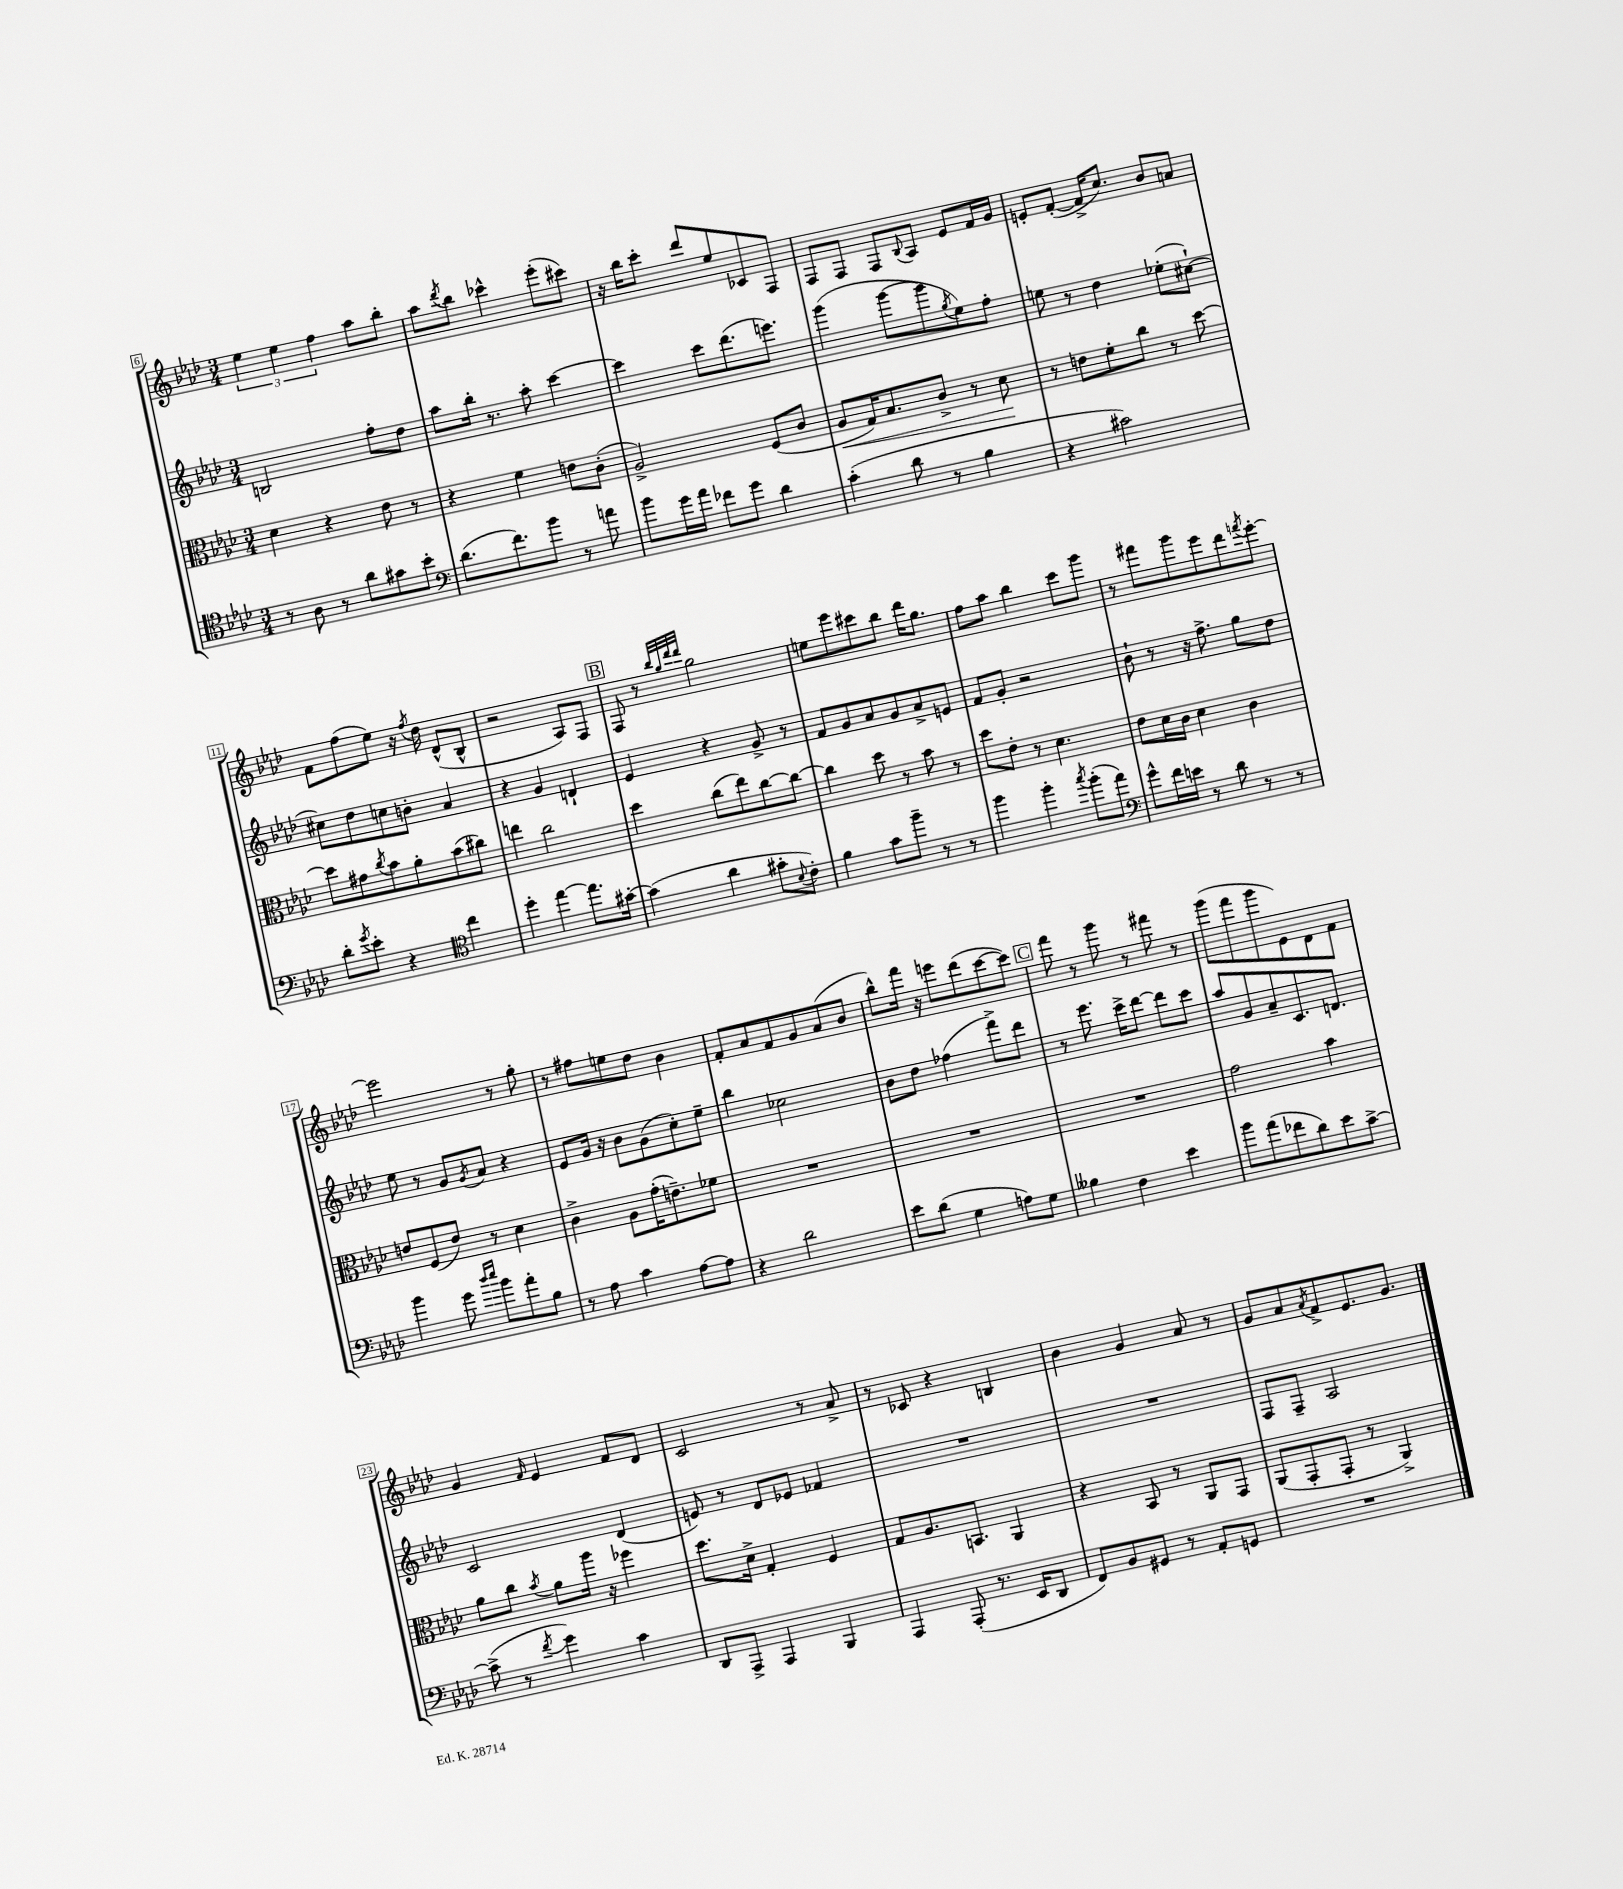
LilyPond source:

<<
\new StaffGroup <<
\new Staff = "s0" {
    \clef treble \key aes \major \numericTimeSignature \time 3/4
    \tuplet 3/2 { ees''4 ees''4 f''4 } aes''8 bes''8-. |
    aes''8 \acciaccatura { des'''8 } bes''8 ces'''4-^ ees'''8-.( cis'''8) |
    r16 bes''16 c'''8-. des'''8 ees''8 ces'8 f8 |
    f8 f8 f8 \appoggiatura { bes8 } aes8 ees'8 f'16 g'16 |
    e'8-. f'8~-.( f'16-> c''8.) bes'8 a'8 |
    f'8 f''8( ees''8) r16 \acciaccatura { f''8 } des''16 des'8-^( bes8-^ |
    r2 aes8) f8 |
    \mark \markup { \box "B" } f8 r8 \grace { bes''32 g''32 des'''32 des'''32 } g''2 |
    e''8 ees'''8 cis'''8 bes''8 des'''16 g''8. |
    f''8 aes''8 bes''4 c'''8 g'''8 |
    r8 fis'''8 g'''8 ees'''8 des'''8 \acciaccatura { f'''8 } ees'''8~-. |
    ees'''2 r8 g''8-. |
    r8 fis''8 e''8 des''8 bes'4 |
    f'8-. aes'8 f'8 g'8 aes'8( bes'8 |
    bes''8-^) f'''16 r16 e'''8 des'''8( c'''8~ c'''8) |
    \mark \markup { \box "C" } f'''8 r8 g'''8 r8 fis'''8 r8 |
    g'''8( f'''8 g'''8 ees'8) des'8 f'8 |
    g'4 \grace { f'16 } ees'4 f'8 des'8 |
    c'2 r8 aes'8-> |
    r8 ces'8 r4 b4 |
    bes'4 g'4 aes'8 r8 |
    g'8 aes'8 \acciaccatura { aes'8 } f'8-> ees'8. g'8. \bar "|." |
}
\new Staff = "s1" {
    \clef treble \key aes \major \numericTimeSignature \time 3/4
    b2 f''8-. des''8 |
    aes''8 bes''16-. r8. aes''8-. c'''4~ |
    c'''4 c'''8 des'''8.( e'''8.) |
    g'''4( g'''8~ g'''8 \acciaccatura { g''8 } ees''8) f''8-. |
    e''8 r8 des''4 ees''8-.( cis''8~-!) |
    cis''8 des''8 c''8 b'8-. aes'4 |
    r4 g'4 d'4-! |
    \mark \markup { \box "B" } ees'4 r4 g'8-> r8 |
    f'8 g'8 aes'8 g'8 aes'8-> e'8 |
    f'8 g'8-. r2 |
    bes'8-! r8 r16 f''8.-> g''8 des''8 |
    ees''8 r8 g'8 \acciaccatura { g'8 } aes'8 r4 |
    ees'8 g'16 r16 bes'8 g'8( c''8-.) ees''8-- |
    bes''4 ces''2 |
    bes'8 des''8 fes''4( f'''8->) des'''8 |
    \mark \markup { \box "C" } r8 ees'''8. c'''16-> des'''8~ des'''8 c'''8 |
    aes''8 g'8 aes'8-- c'8. d'8. |
    c'2 des'4( |
    e'8) r8 des'8 ees'8 fes'4 |
    R2. |
    R2. |
    f8 f8-- aes2 \bar "|." |
}
\new Staff = "s2" {
    \clef alto \key aes \major \numericTimeSignature \time 3/4
    des'4 r4 ees'8 r8 |
    r4 f'4 e'8 c'8-.( |
    aes2->) f8( c'8 |
    aes8\< g16) bes8. c'8-> r8 des'8\! |
    r8 e'8 f'8-. c''8 r8 des''8~ |
    des''8 gis'8 \acciaccatura { c''8 } bes'8 aes'8-. bes'8( cis''8) |
    e''4 c''2 |
    \mark \markup { \box "B" } des''4 c''8( ees''8) c''8~ c''8~ |
    c''4 des''8 r8 bes'8 r8 |
    des''8 ees'8-. r8 des'4. |
    ees'8 des'16 c'16 des'4 c'4 |
    e'8 f8( e'8) r8 des'4 |
    c'4-> aes8 g'16-.( e'8.--) fes'8 |
    R2. |
    R2. |
    \mark \markup { \box "C" } R2. |
    g'2 bes'4 |
    aes'8 c''8 \acciaccatura { bes'8 } aes'8 aes''16 r16 fes''4 |
    des''8. des'16-> g4-. f4 |
    g8 aes8. b,8. aes,4 |
    r4 bes,8 r8 aes,8 g,8 |
    aes,8( g,8-. g,8-. r8 aes,4->) \bar "|." |
}
\new Staff = "s3" {
    \clef tenor \key aes \major \numericTimeSignature \time 3/4
    r8 aes8 r8 aes'8 gis'8 bes'8-. |
    \clef bass des'8.( f'8.) bes'8 r8 a'8 |
    bes'8 g'16 aes'16 fes'8 g'8 des'4 |
    c'4-.( des'8 r8 bes4 |
    r4 cis'2) |
    des'8-. \acciaccatura { g'8 } ees'8-. r4 \clef tenor c''4 |
    des''4-. ees''4~ ees''8. gis'16~-. |
    \mark \markup { \box "B" } gis'4( aes'4 gis'8-. \appoggiatura { bes8 } c'8-.) |
    f'4 g'8 f''8-- r8 r8 |
    f''4 f''4-. \acciaccatura { g''8 } f''8-.( ees''8) |
    \clef bass g'8-^ f'16 e'16 r8 des'8 r8 r8 |
    bes'4 g'8 \grace { des''16 ees''16 } bes'8 aes'8-. bes8 |
    r8 aes8 c'4 aes8~ aes8 |
    r4 des'2 |
    ees'8 des'8( g4 a8) g8 |
    \mark \markup { \box "C" } beses4 f4 ees'4 |
    bes'8 aes'8( fes'8 des'8) ees'8 c'8~-> |
    c'8->( r8 \acciaccatura { f'8 } g'4) c'4 |
    des,8 aes,,8-> aes,,4 bes,,4 |
    aes,,4 aes,,8-.( r8. ees,16 des,8 |
    f,8) bes,8 gis,8 r8 aes,8-. g,8 |
    R2. \bar "|." |
}
>>
>>
\layout { \context { \Score currentBarNumber = #6 \override BarNumber.stencil = #(make-stencil-boxer 0.1 0.3 ly:text-interface::print) } }
